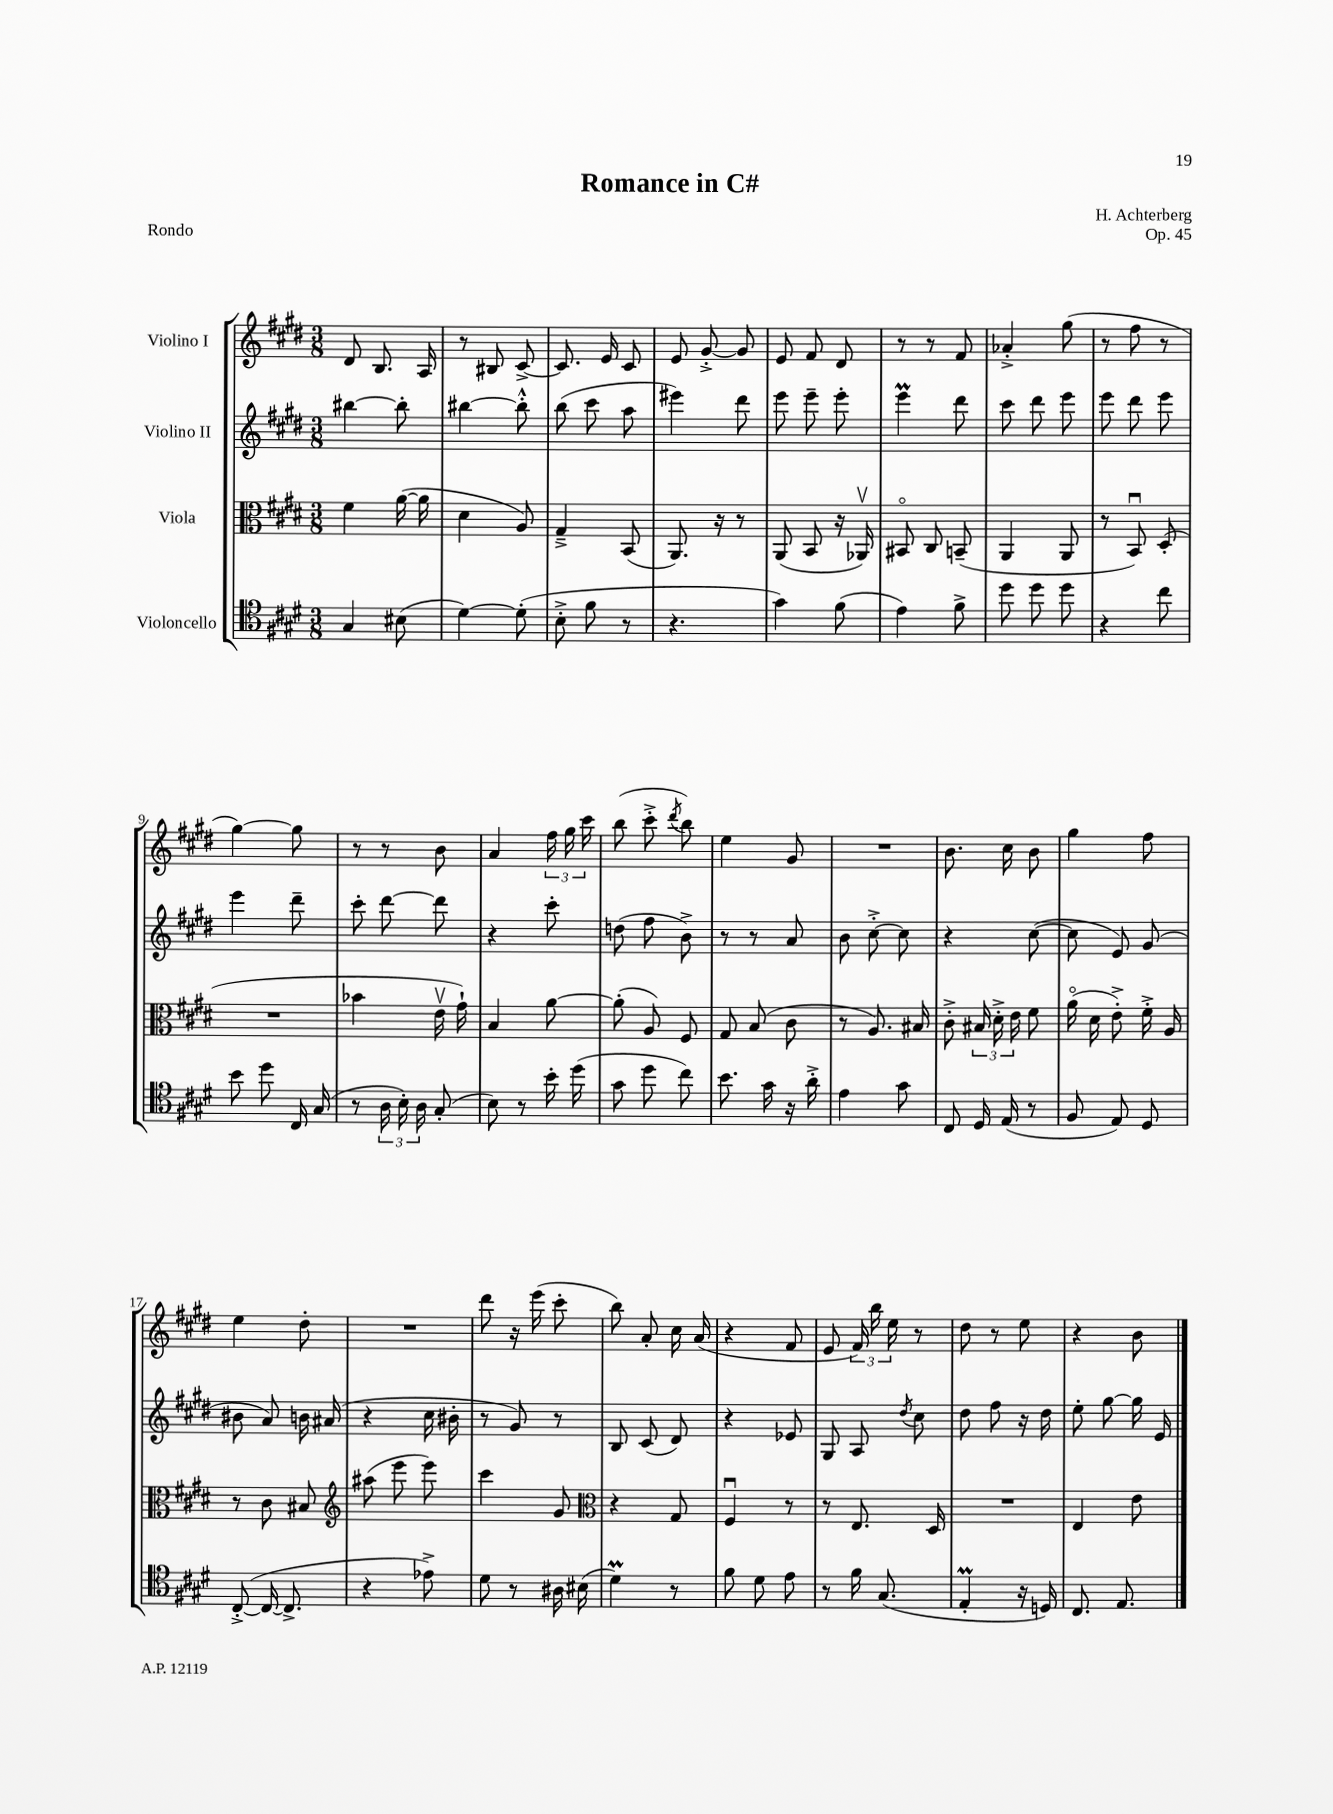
\header { title = "Romance in C#" composer = "H. Achterberg" opus = "Op. 45" piece = "Rondo" }
<<
\new StaffGroup <<
\new Staff = "s0" \with { instrumentName = "Violino I" } {
    \clef treble \key e \major \numericTimeSignature \time 3/8
    \autoBeamOff dis'8 b8. a16 |
    r8 bis8 cis'8~-> |
    cis'8. e'16 cis'8 |
    e'8 gis'8~-.-> gis'8 |
    e'8 fis'8 dis'8 |
    r8 r8 fis'8 |
    aes'4-.-> gis''8( |
    r8 fis''8 r8 |
    gis''4~) gis''8 |
    r8 r8 b'8 |
    a'4 \tuplet 3/2 { fis''16 gis''16 cis'''16 } |
    b''8( cis'''8-.-> \acciaccatura { dis'''8 } b''8) |
    e''4 gis'8 |
    R4. |
    b'8. cis''16 b'8 |
    gis''4 fis''8 |
    e''4 dis''8-. |
    R4. |
    dis'''8 r16 e'''16( cis'''8-. |
    b''8) a'8-. cis''16 a'16( |
    r4 fis'8 |
    e'8 \tuplet 3/2 { fis'16) b''16 e''16 } r8 |
    dis''8 r8 e''8 |
    r4 b'8 \bar "|." |
}
\new Staff = "s1" \with { instrumentName = "Violino II" } {
    \clef treble \key e \major \numericTimeSignature \time 3/8
    \autoBeamOff bis''4~ bis''8-. |
    bis''4~ bis''8-.-^ |
    b''8( cis'''8 a''8 |
    eis'''4) dis'''8 |
    e'''8 e'''8-- e'''8-. |
    e'''4\prall dis'''8 |
    cis'''8 dis'''8 e'''8 |
    e'''8 dis'''8 e'''8 |
    e'''4 dis'''8-- |
    cis'''8-. dis'''8~ dis'''8 |
    r4 cis'''8-. |
    d''8( fis''8 b'8->) |
    r8 r8 a'8 |
    b'8 cis''8~-.-> cis''8 |
    r4 cis''8~( |
    cis''8 e'8) gis'8( |
    bis'8 a'8) b'16 ais'16( |
    r4 cis''16 bis'16-. |
    r8 gis'8) r8 |
    b8 cis'8( dis'8) |
    r4 ees'8 |
    gis8 a8 \acciaccatura { dis''8 } cis''8 |
    dis''8 fis''8 r16 dis''16 |
    e''8-. gis''8~ gis''16 e'16 \bar "|." |
}
\new Staff = "s2" \with { instrumentName = "Viola" } {
    \clef alto \key e \major \numericTimeSignature \time 3/8
    \autoBeamOff fis'4 a'16~( a'16 |
    dis'4 a8) |
    gis4---> b,8( |
    a,8.) r16 r8 |
    a,8( b,8 r16 aes,16\upbow) |
    bis,8\flageolet cis8 b,8--( |
    a,4 a,8 |
    r8 b,8\downbow) dis8-.( |
    R4. |
    bes'4 e'16\upbow gis'16-!) |
    b4 a'8~ |
    a'8-.( a8) fis8 |
    gis8 b8( cis'8 |
    r8 a8.) bis16 |
    cis'8-.-> \tuplet 3/2 { bis16 dis'16-.-> e'16 } fis'8 |
    a'16\flageolet( dis'16 e'8-.->) fis'16-.-> a16 |
    r8 cis'8 bis8 |
    \clef treble ais''8( e'''8 e'''8) |
    cis'''4 gis'8 |
    \clef alto r4 gis8 |
    fis4\downbow r8 |
    r8 e8. dis16 |
    R4. |
    e4 e'8 \bar "|." |
}
\new Staff = "s3" \with { instrumentName = "Violoncello" } {
    \clef tenor \key e \major \numericTimeSignature \time 3/8
    \autoBeamOff gis4 bis8( |
    dis'4~) dis'8-.( |
    b8-.-> fis'8 r8 |
    r4. |
    gis'4) fis'8( |
    e'4) fis'8-> |
    dis''8 dis''8 dis''8 |
    r4 cis''8 |
    b'8 dis''8 cis16 gis16( |
    r8 \tuplet 3/2 { a16 b16-.) a16 } gis8-.( |
    b8) r8 b'16-. dis''16( |
    gis'8 dis''8 cis''8) |
    b'8. gis'16 r16 a'16-.-> |
    e'4 gis'8 |
    cis8 dis16 e16( r8 |
    fis8 e8) dis8 |
    cis8~-.->( cis16~ cis8.-> |
    r4 ees'8->) |
    dis'8 r8 ais16 bis16( |
    dis'4\prall) r8 |
    fis'8 dis'8 e'8 |
    r8 fis'16 gis8.( |
    e4-.\prall r16 d16) |
    cis8. e8. \bar "|." |
}
>>
>>
